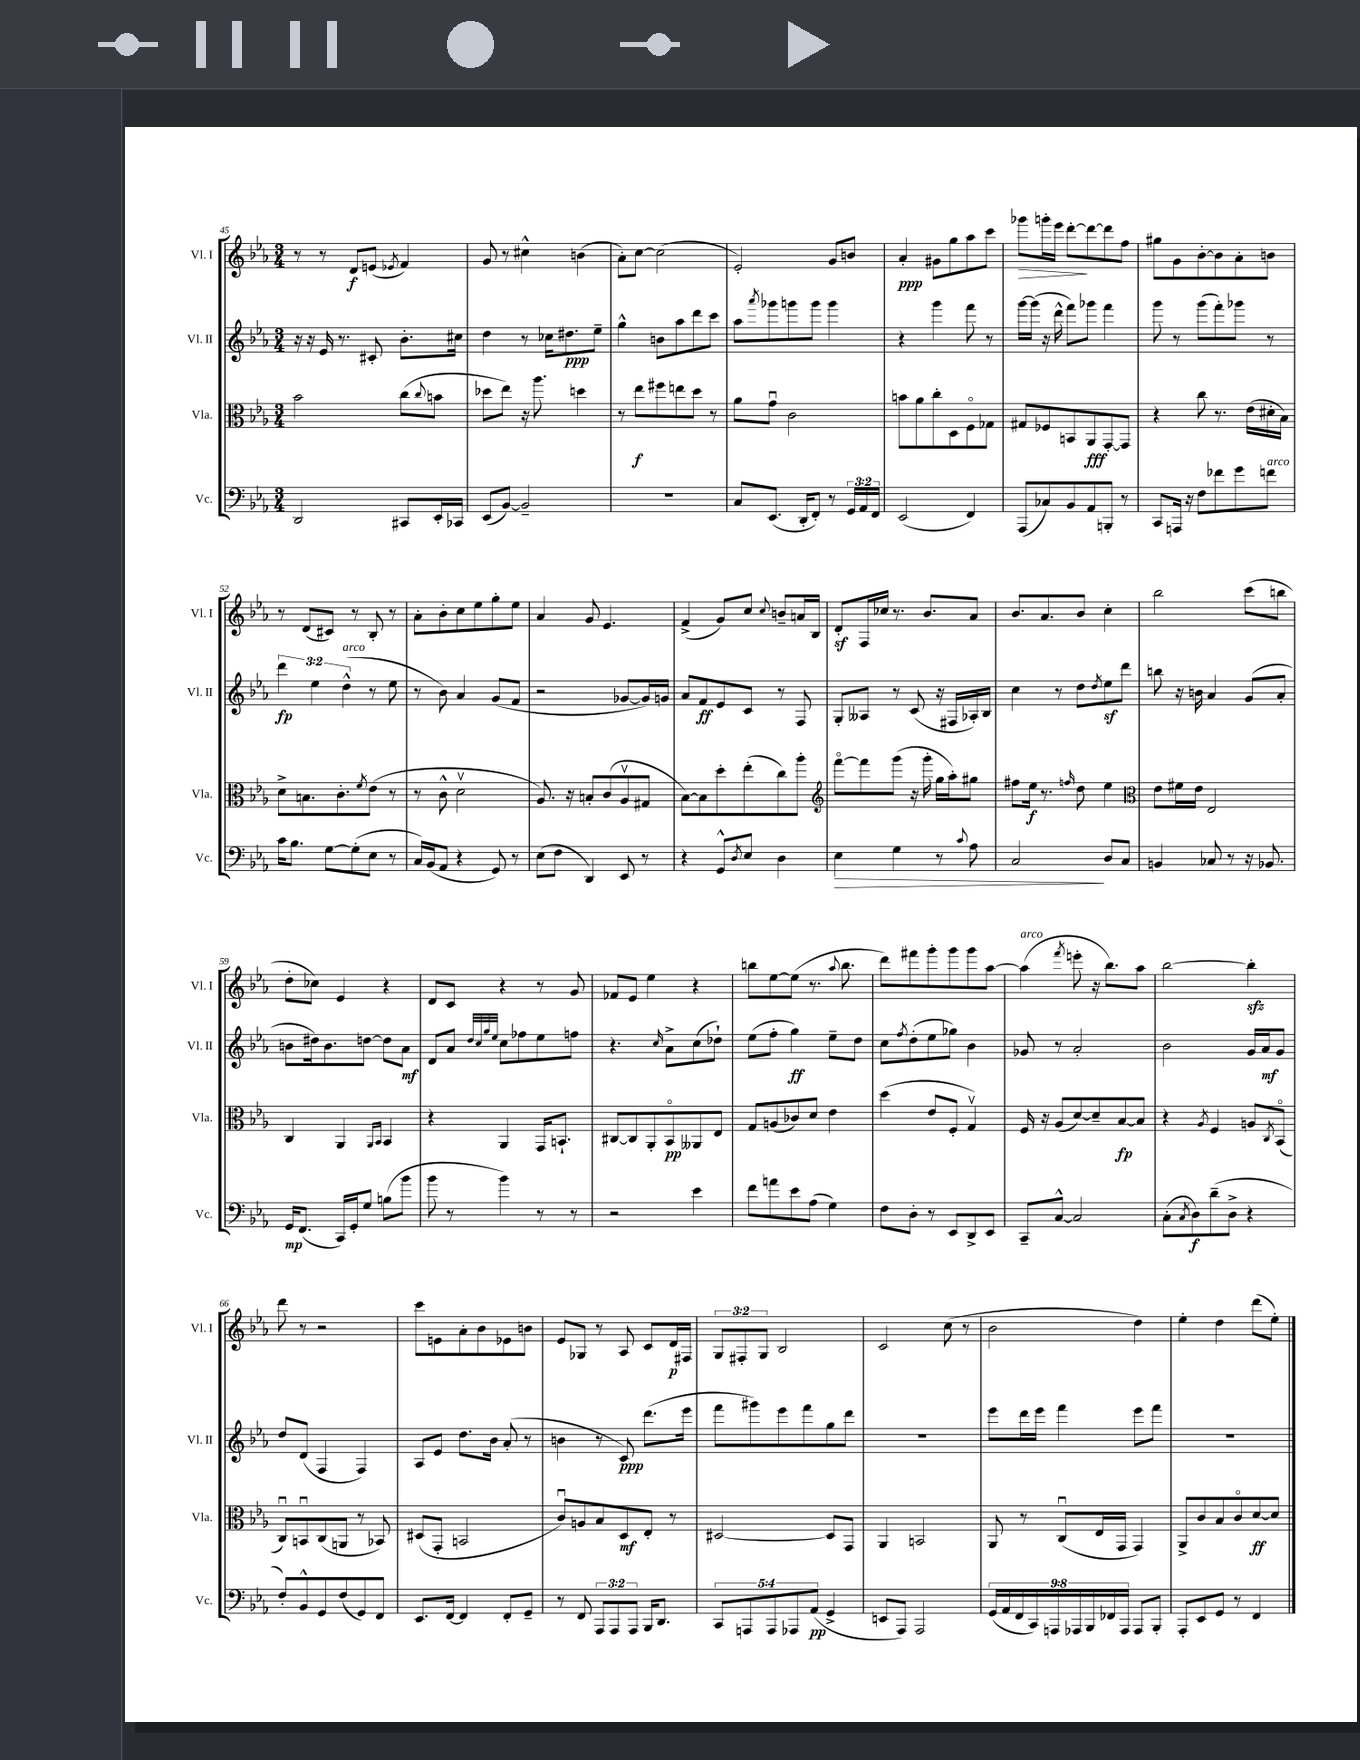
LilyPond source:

<<
\new StaffGroup <<
\new Staff = "s0" \with { instrumentName = "Vl. I" shortInstrumentName = "Vl. I" } {
    \clef treble \key ees \major \numericTimeSignature \time 3/4 \override Staff.TupletNumber.text = #tuplet-number::calc-fraction-text
    r8 r8 d'8\f e'8( \acciaccatura { ees'8 } f'4) |
    g'8 r8 cis''4-^ b'4( |
    aes'8-.) c''8~ c''2( |
    ees'2-.) g'8 b'8 |
    aes'4-.\ppp gis'8 g''8 aes''8 c'''8 |
    ges'''8\> g'''16-. ees'''16 d'''8~-.\! d'''8~ d'''8 f''8 |
    gis''8 g'8 bes'8~-. bes'8 aes'8-. b'8 |
    r8 d'8( cis'8) r8 bes8-. r8 |
    aes'8-. bes'8-. c''8 ees''8 g''8-. ees''8 |
    aes'4 g'8 ees'4. |
    f'4->( g'8) c''8 \appoggiatura { c''8 } b'8-- a'16 bes16 |
    d'8-.\sf f16 ces''16 r8. bes'8. aes'8 |
    bes'8. aes'8. bes'8 c''4-. |
    bes''2 c'''8( b''8 |
    d''8-. ces''8) ees'4 r4 |
    d'8 c'8 r4 r8 g'8 |
    fes'8 ees'8 ees''4 r4 |
    b''8 ees''8~ ees''8( r8. \appoggiatura { aes''8 } b''8. |
    d'''8) fis'''8 g'''8-. g'''8 g'''8 aes''8~ |
    aes''4^\markup { \italic "arco" }( \acciaccatura { f'''8 } e'''8-. r16 bes''8.) aes''8 |
    bes''2~ bes''4-.\sfz |
    d'''8 r8 r2 |
    c'''8 e'8 aes'8-. bes'8 ees'8 b'8 |
    ees'8 ges8 r8 aes8 c'8 d'16\p fis16 |
    \tuplet 3/2 { g8 fis8-. g8 } bes2 |
    c'2 c''8( r8 |
    bes'2 d''4) |
    ees''4-. d''4 d'''8( ees''8-.) \bar "|." |
}
\new Staff = "s1" \with { instrumentName = "Vl. II" shortInstrumentName = "Vl. II" } {
    \clef treble \key ees \major \numericTimeSignature \time 3/4 \override Staff.TupletNumber.text = #tuplet-number::calc-fraction-text
    r16 r16 ees'16 r8. cis'8-. bes'8.-. cis''16 |
    d''4 r8 ces''16 dis''8.\ppp ees''8-- |
    g''4-^ b'8 aes''8 d'''8 c'''8 |
    aes''8 \acciaccatura { aes'''8 } ges'''8 g'''8 g'''8 g'''4 |
    r4 g'''4 f'''8 r8 |
    g'''16~ g'''16( r16 d'''16-^ f'''8) ges'''8 f'''4 |
    g'''8 r8 g'''8( f'''8-.) ges'''8 r8 |
    \tuplet 3/2 { d'''4\fp ees''4 d''4-^^\markup { \italic "arco" }( } r8 ees''8 |
    r8 bes'8) aes'4 g'8( f'8 |
    r2 ges'8~ ges'16) g'16 |
    aes'8 f'8\ff ees'8 c'8 r8 f8 |
    g8-. aeses8 r8 c'8( r16 fis16 aes16-.) bes16 |
    c''4 r8 d''8 \acciaccatura { d''8 } ees''8\sf d'''8 |
    b''8 r16 b'16 aes'4 g'8( aes'8-. |
    b'8 dis''16) b'8. d''8~ d''8 aes'8\mf |
    d'8 aes'8 \grace { d''32 c''32 g''32 ees''32 } c''8 fes''8 ees''8 f''8 |
    r4. \grace { c''16 } aes'8-> c''8( des''8-!) |
    ees''8( f''8-. g''4\ff) ees''8-- d''8 |
    c''8 \acciaccatura { f''8 } d''8-.( ees''8 ges''8) bes'4 |
    ges'8 r8 aes'2-. |
    bes'2 g'16 aes'16\mf g'8 |
    d''8 d'8( f4 f4) |
    aes8 ees'8 d''8. bes'16 aes'8-.( r8 |
    b'4 r8 c'8\ppp) d'''8.( ees'''16 |
    f'''8 gis'''8) ees'''8 f'''8 g''8 d'''8 |
    R2. |
    ees'''8 d'''16 ees'''16 f'''4 ees'''8 f'''8 |
    R2. \bar "|." |
}
\new Staff = "s2" \with { instrumentName = "Vla." shortInstrumentName = "Vla." } {
    \clef alto \key ees \major \numericTimeSignature \time 3/4
    bes'2 c''8( \appoggiatura { c''8 } b'8 |
    des''8 ees''8) r16 aes''8. d''4 |
    r8 ees''8\f fis''8 e''8 d''8 r8 |
    aes'8 g'8\downbow c'2 |
    b'8 aes'8 c''8-. d8 f8\flageolet ges8 |
    gis8 fes8 b,8 aes,8\fff g,8~-. g,8 |
    r4 c''8 r8. ees'16( dis'16-. bes16) |
    d'8-> b8. c'8.-. \acciaccatura { f'8 } ees'8( r8 |
    r8 c'8-^ d'2\upbow |
    aes8.) r16 b8-. c'8( aes8\upbow gis8 |
    bes8~) bes8 d''8-. ees''8-.( c''8) aes''8-. |
    \clef treble f'''8~\flageolet f'''8 g'''8( r16 g'''16-. g''16 aes''16-.) gis''8 |
    fis''8 ees''16\f r8. \grace { f''16 } d''8 ees''4 |
    \clef alto ees'8 fis'16 ees'16 ees2 |
    c4 aes,4 \grace { aes,16 bes,16 } bes,4 |
    r4 aes,4 g,16 b,8.-! |
    cis8~ cis8 aes,8-. bes,8\flageolet\pp aeses,8 ees8 |
    g8 a8( ces'8) d'8 ees'4 |
    d''4( ees'8 f8-. g4\upbow) |
    f16 r16 aes8( d'8~) d'8-- bes8~\fp bes8 |
    r4 \acciaccatura { aes8 } f4 a8 \acciaccatura { c8 } bes,8\flageolet( |
    c8\downbow) b,8\downbow c8( a,8 r8 bes,8) |
    dis8( g,8-. b,2 |
    c'8\downbow) a8 bes8 d8\mf ees8-. r8 |
    dis2~ dis8 g,8 |
    aes,4 b,2 |
    aes,8 r8 c8\downbow( ees16 g,16 g,4) |
    aes,8-> c'8 bes8 c'8\flageolet d'8~\ff d'8 \bar "|." |
}
\new Staff = "s3" \with { instrumentName = "Vc." shortInstrumentName = "Vc." } {
    \clef bass \key ees \major \numericTimeSignature \time 3/4 \override Staff.TupletNumber.text = #tuplet-number::calc-fraction-text
    d,2 cis,8 ees,16-. ces,16 |
    ees,8( bes,8~) bes,2-- |
    R2. |
    c8 ees,8.( d,16-. f,8-.) r8 \tuplet 3/2 { g,16 aes,16 f,16 } |
    ees,2( f,4) |
    aes,,8( ces8) bes,8 aes,8 b,,8-. r8 |
    c,8 a,,16 r16 f8 fes'8 g'8 f'8^\markup { \italic "arco" } |
    c'16 bes8. g8~ g8-.( ees8 r8 |
    c16) bes,16( aes,8 r4 g,8) r8 |
    ees8( f8 d,4) ees,8 r8 |
    r4 g,8-^ \acciaccatura { d8 } ees8 d4 |
    ees4\> g4 r8 \appoggiatura { c'8 } aes8 |
    c2\! d8 c8 |
    b,4 ces8 r8 r16 bes,8. |
    g,16\mp f,8.( c,16) g,16-. g8 b8( bes'8 |
    bes'8 r8 bes'4) r8 r8 |
    r2 ees'4 |
    f'8 a'8 ees'8 aes8( g4) |
    f8 d8-. r8 ees,8 d,8-> ees,8 |
    c,8-- c8~-^ c2 |
    c8-.( \acciaccatura { c8 } d8\f) d'8--( d8-> r4 |
    f8-.) bes,8-^ g,8 f8( g,8) f,8 |
    ees,8. f,16~ f,4 f,8-. g,8-- |
    r8 f,8 \tuplet 3/2 { aes,,8 aes,,8 aes,,8 } bes,,16 d,8. |
    \tuplet 5/4 { c,8 a,,8 a,,8 aes,,8 aes,8\pp( } g,4-> |
    e,8 aes,,8) aes,,2 |
    \tuplet 9/8 { g,16( aes,16 f,16 c,16) a,,16 aes,,16 bes,,16 fes,16 aes,,16 } aes,,8 bes,,8-. |
    aes,,8-. ees,8 g,8 r8 f,4 \bar "|." |
}
>>
>>
\layout { \context { \Score currentBarNumber = #45 } }
